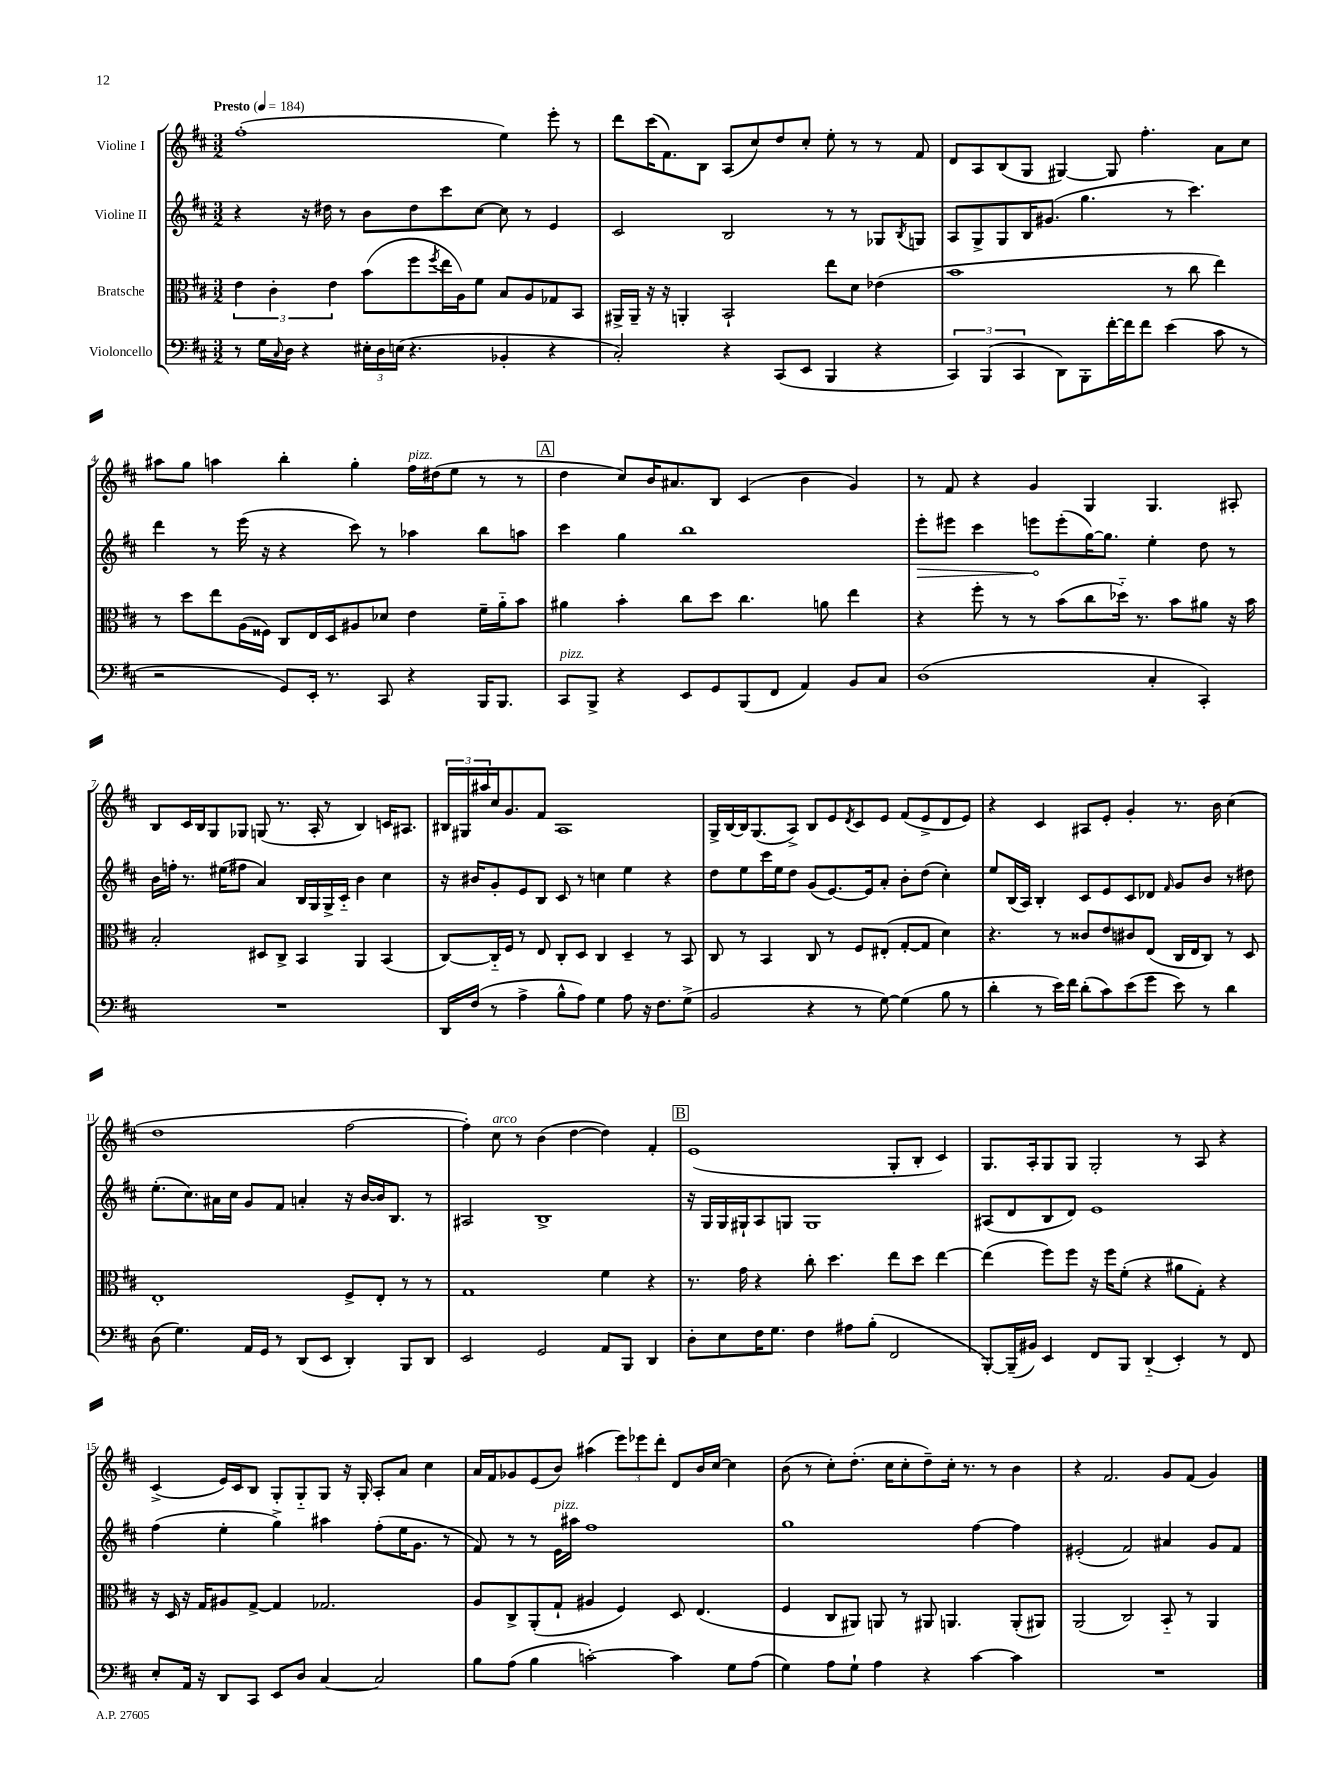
<<
\new StaffGroup <<
\new Staff = "s0" \with { instrumentName = "Violine I" } {
    \clef treble \key d \major \numericTimeSignature \time 3/2 \tempo "Presto" 4 = 184
    fis''1-.( e''4) e'''8-. r8 |
    d'''8 cis'''16( fis'8.) b8 a8( cis''8) d''8 cis''8-. e''8-. r8 r8 fis'8 |
    d'8 a8 b8( g8 gis4~) gis8 fis''4.-. a'8 cis''8 |
    ais''8 g''8 a''4 b''4-. g''4-. fis''16^\markup { \italic "pizz." } dis''16( e''8 r8 r8 |
    \mark \markup { \box "A" } d''4 cis''8) b'16 ais'8. b8 cis'4( b'4 g'4) |
    r8 fis'8 r4 g'4 g4 g4. ais8-. |
    b8 cis'16 b16 g8 ges8 g8( r8. a16-. r8 b4) c'16 ais8. |
    \tuplet 3/2 { bis16 gis16 ais''16 } cis''16 g'8. fis'8 a1 |
    g16-> b16~ b16 g8.( a8->) b8 e'8 \acciaccatura { d'8 } cis'8 e'8 fis'8( e'8-> d'8 e'8) |
    r4 cis'4 ais8 e'8-. g'4-. r8. b'16 cis''4( |
    d''1 fis''2~ |
    fis''4-.) cis''8^\markup { \italic "arco" } r8 b'4( d''4~ d''4) fis'4-. |
    \mark \markup { \box "B" } e'1( g8-. b8-. cis'4) |
    g8. a16-. g8 g8 g2-. r8 a8 r4 |
    cis'4->( e'16) cis'16 b8 g8-. g8-_ g8 r16 g16-. a8-. a'8 cis''4 |
    a'16 fis'16 ges'8 e'8( b'8) ais''4( \tuplet 3/2 { e'''8) ees'''8 d'''8-. } d'8 b'16 cis''16~ cis''4 |
    b'8( r8 cis''8-.) d''8.-.( cis''16 cis''8-. d''8--) cis''16-. r8. r8 b'4 |
    r4 fis'2. g'8 fis'8( g'4) \bar "|." |
}
\new Staff = "s1" \with { instrumentName = "Violine II" } {
    \clef treble \key d \major \numericTimeSignature \time 3/2
    r4 r16 dis''16 r8 b'8 dis''8 cis'''8 cis''8~ cis''8 r8 e'4 |
    cis'2 b2 r8 r8 ges8 \acciaccatura { b8 } g8 |
    a8 g8-> g8 b16 gis'8.( g''4. r8 cis'''4.) |
    d'''4 r8 e'''16( r16 r4 cis'''8) r8 aes''4 b''8 a''8 |
    \mark \markup { \box "A" } cis'''4 g''4 b''1 |
    \once \override Hairpin.circled-tip = ##t e'''8-.\> eis'''8 cis'''4 e'''8\! e'''8-.( g''16~) g''8. e''4-. d''8 r8 |
    b'16 f''16-. r8. eis''16( fis''8 a'4) b16 g16 g16-> cis'16-_ b'4 cis''4 |
    r16 bis'16 g'8-. e'8 b8 cis'8 r8 c''4 e''4 r4 |
    d''8 e''8 cis'''16 e''16 d''8 g'8( e'8.~) e'16 a'8-. b'8-. d''8( cis''4-.) |
    e''8 b16( a16) b4-. cis'8 e'8 cis'8 des'8 \grace { fis'16 } g'8 b'8 r8 dis''8 |
    e''8.-.( cis''8.) ais'16 cis''16 g'8 fis'8 a'4-. r16 b'16~ b'16 b8. r8 |
    ais2 b1-> |
    \mark \markup { \box "B" } r16 g16 g16 gis16-! a8 g8 g1 |
    ais8( d'8 b8 d'8) e'1 |
    fis''4( e''4-. g''4->) ais''4 fis''8-.( e''16 g'8. r8 |
    fis'8) r8 r8 e'16^\markup { \italic "pizz." } ais''16 fis''1 |
    g''1 fis''4~ fis''4 |
    eis'2-.( fis'2) ais'4 g'8 fis'8 \bar "|." |
}
\new Staff = "s2" \with { instrumentName = "Bratsche" } {
    \clef alto \key d \major \numericTimeSignature \time 3/2
    \tuplet 3/2 { e'4 cis'4-. e'4 } b'8( fis''8 \acciaccatura { fis''8 } e''16 a16) fis'8 b8 a8 ges8 b,8 |
    ais,16-> ais,16-- r16 r16 a,4-. b,2-! e''8 d'8 ees'4( |
    b'1 r8 cis''8 e''4) |
    r8 d''8 e''8 a16( fisis16) cis8 e16 d16 ais8 des'8 e'4 fis'16-- a'16-_ b'8 |
    \mark \markup { \box "A" } ais'4 b'4-. cis''8 d''8 cis''4. a'8 e''4 |
    r4 fis''8-. r8 r8 b'8( cis''8 des''16-_) r8. b'8 ais'8 r16 b'16 |
    b2-. dis8 cis8-> b,4 a,4 b,4( |
    cis8~) cis16-_ fis16 r8 e8 cis8-. d8 cis4 d4-- r8 b,8 |
    cis8 r8 b,4 cis8 r8 fis8 eis8-.( g8~-. g8 d'4) |
    r4. r8 cisis'8 e'8 cis'8 e8( cis16 e16 cis8) r8 d8 |
    e1-. fis8-> e8-. r8 r8 |
    g1 fis'4 r4 |
    \mark \markup { \box "B" } r8. g'16 r4 cis''8-. d''4. e''8 d''8 e''4~ |
    e''4( fis''8) fis''8 r16 fis''16 fis'8-.( r4 ais'8 g8-.) r4 |
    r16 d16 r16 g16 ais8 g8~-> g4 ges2. |
    a8 cis8-> a,8-.( g8-! ais4 fis4) d8 e4.( |
    fis4 cis8 ais,8) a,8 r8 ais,8 a,4. a,8-.( ais,8) |
    a,2( cis2) b,8-_ r8 a,4 \bar "|." |
}
\new Staff = "s3" \with { instrumentName = "Violoncello" } {
    \clef bass \key d \major \numericTimeSignature \time 3/2
    r8 g16 \appoggiatura { cis8 } d16 r4 \tuplet 3/2 { eis16-. d16 e16( } r4. bes,4-. r4 |
    cis2-.) r4 cis,8( e,8 b,,4 r4 |
    \tuplet 3/2 { cis,4) b,,4( cis,4 } d,8) b,,8-. fis'16~-. fis'16 fis'8 e'4( cis'8 r8 |
    r2 g,8) e,16-. r8. cis,8 r4 b,,16 b,,8. |
    \mark \markup { \box "A" } cis,8^\markup { \italic "pizz." } b,,8-> r4 e,8 g,8 b,,8( fis,8 a,4) b,8 cis8 |
    d1( cis4-. cis,4-.) |
    R1. |
    d,16 fis16( r8 a4-> b8-^ a8) g4 a8 r16 fis8. g8->( |
    b,2 r4 r8 g8~) g4( b8 r8 |
    d'4-. r8 e'16) fis'16 d'8-.( cis'8) e'8( g'8 e'8) r8 d'4 |
    d8( g4.) a,16 g,16 r8 d,8( e,8 d,4-.) b,,8 d,8 |
    e,2 g,2 a,8 b,,8 d,4 |
    \mark \markup { \box "B" } d8-. e8 fis16 g8. fis4 ais8 b8-.( fis,2 |
    b,,8~-.) b,,16--( bis,16) e,4 fis,8 b,,8 d,4-_( e,4-.) r8 fis,8 |
    e8-. a,16 r16 d,8 cis,8 e,8 d8 cis4~ cis2 |
    b8 a8( b4 c'2~-.) c'4 g8 a8( |
    g4) a8 g8-! a4 r4 cis'4~ cis'4 |
    R1. \bar "|." |
}
>>
>>
